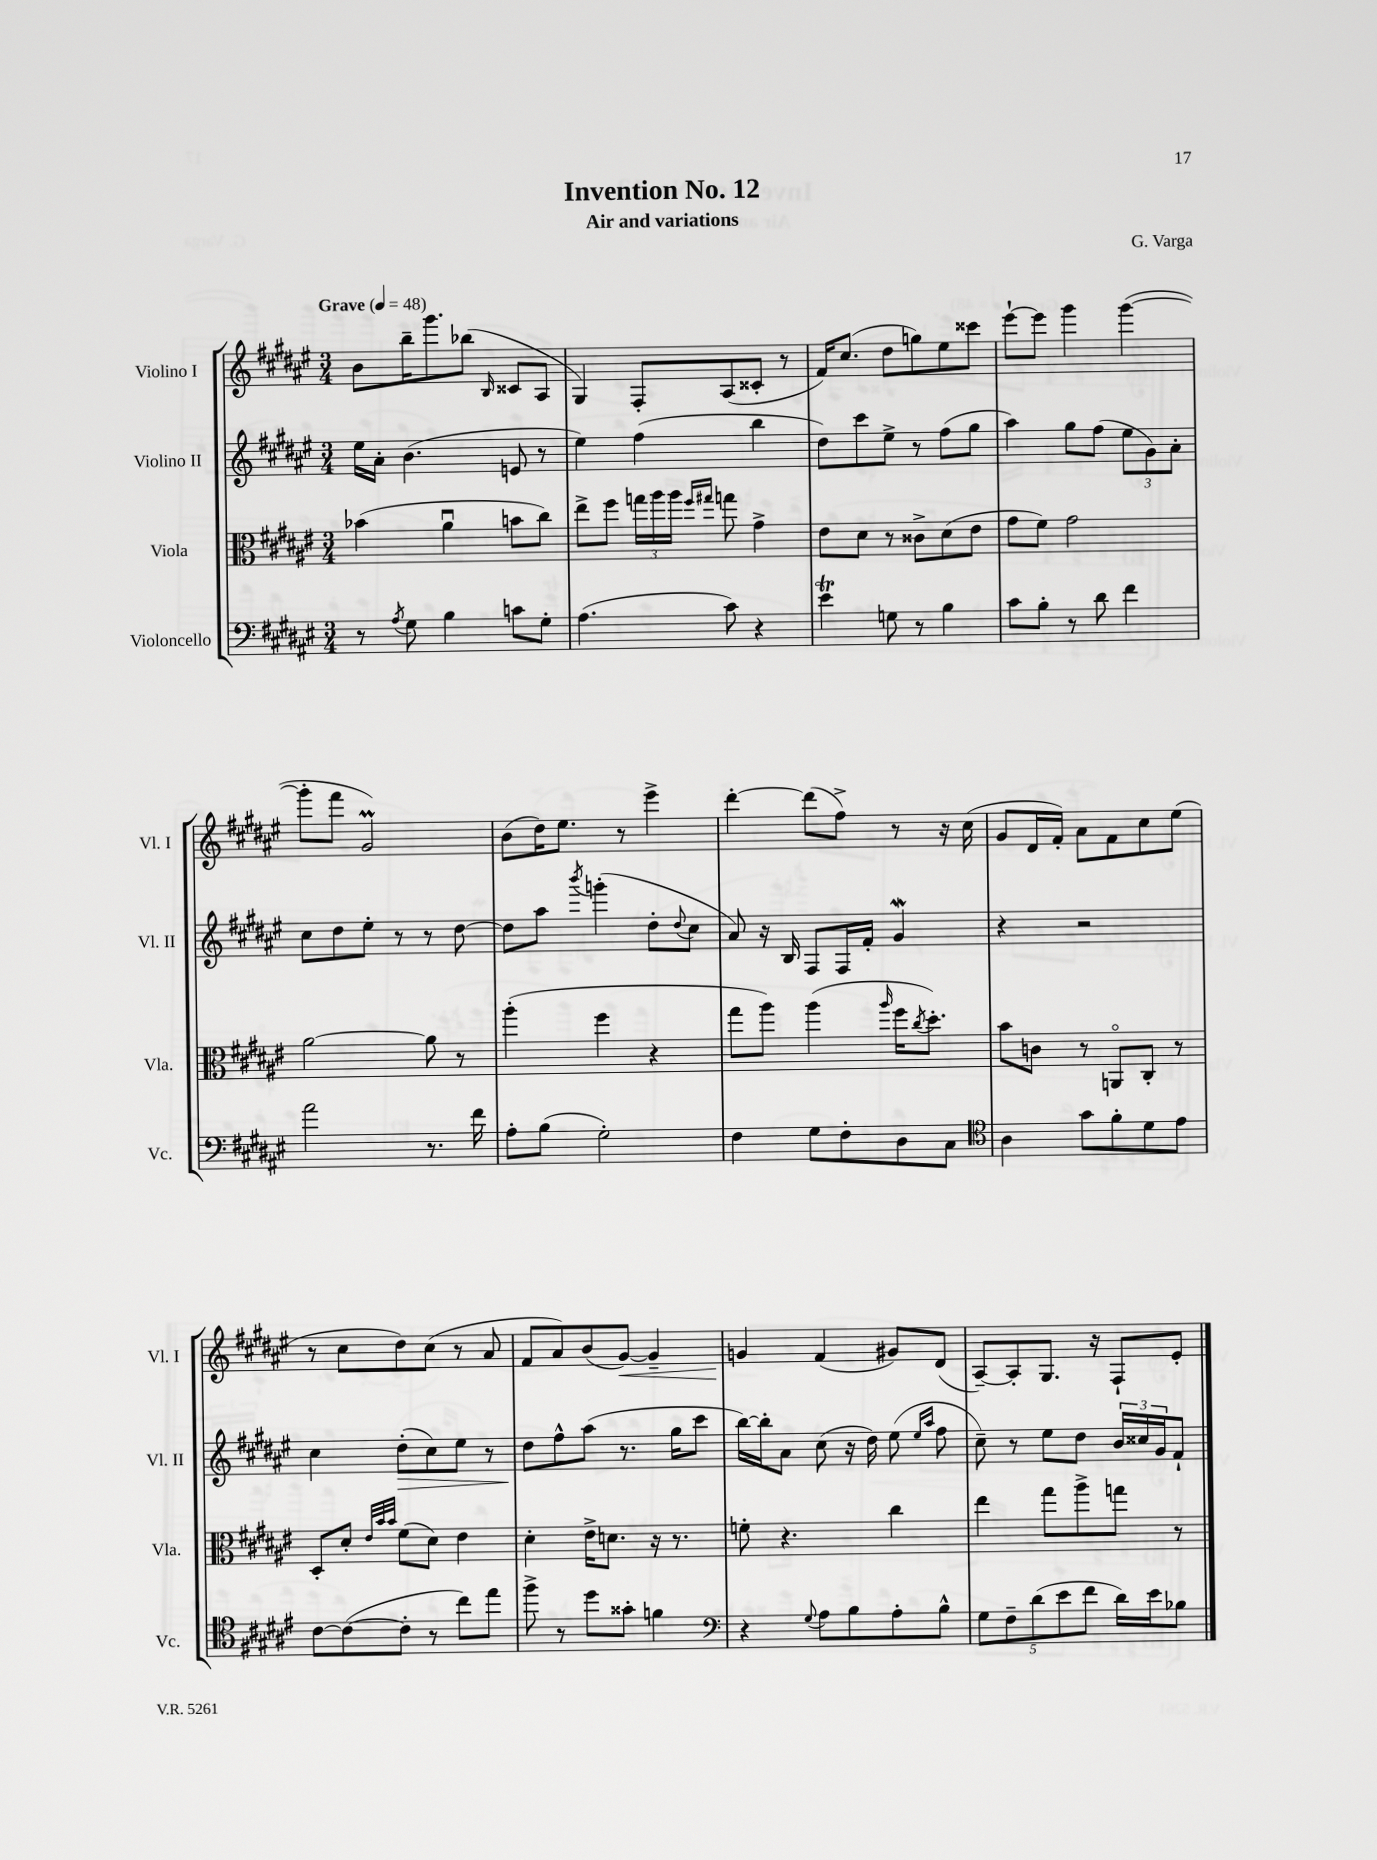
\header { title = "Invention No. 12" composer = "G. Varga" subtitle = "Air and variations" }
<<
\new StaffGroup <<
\new Staff = "s0" \with { instrumentName = "Violino I" shortInstrumentName = "Vl. I" } {
    \clef treble \key fis \major \numericTimeSignature \time 3/4 \tempo "Grave" 4 = 48
    b'8 b''16-- gis'''8. bes''8( \grace { b16 } cisis'8 ais8 |
    gis4) fis8-. ais8( cisis'8-. r8 |
    fis'16) cis''8.( dis''8 g''8) eis''8 cisis'''8 |
    eis'''8~-! eis'''8 gis'''4 gis'''4~( |
    gis'''8-. fis'''8 gis'2\prall) |
    b'8( dis''16) eis''8. r8 eis'''4-> |
    dis'''4~-. dis'''8( fis''8->) r8 r16 cis''16( |
    gis'8 dis'16 fis'16-.) ais'8 fis'8 cis''8 eis''8( |
    r8 cis''8 dis''8) cis''8( r8 ais'8 |
    fis'8 ais'8) b'8( gis'8~\<) gis'4-- |
    g'4\! fis'4( gis'8) dis'8( |
    ais8~--) ais8-. gis8. r16 fis8-! eis'8-. \bar "|." |
}
\new Staff = "s1" \with { instrumentName = "Violino II" shortInstrumentName = "Vl. II" } {
    \clef treble \key fis \major \numericTimeSignature \time 3/4
    eis''16 ais'16-. b'4.( e'8 r8 |
    eis''4) fis''4( b''4 |
    dis''8) cis'''8 eis''8-> r8 fis''8( gis''8 |
    ais''4) gis''8 fis''8( \tuplet 3/2 { eis''8 gis'8) ais'8-. } |
    cis''8 dis''8 eis''8-. r8 r8 dis''8~ |
    dis''8 ais''8 \acciaccatura { b'''8 } g'''4-.( dis''8-. \appoggiatura { dis''8 } cis''8 |
    ais'8) r16 b16 fis8 fis16 fis'16-. gis'4\mordent |
    r4 r2 |
    cis''4 dis''8-.\>( cis''8) eis''8 r8 |
    dis''8\! fis''8-^ ais''8( r8. gis''16 cis'''8 |
    b''16~) b''16-. ais'8 cis''8( r16 dis''16) eis''8( \grace { eis''16 ais''16 } fis''8 |
    cis''8--) r8 eis''8 dis''8 \tuplet 3/2 { b'16 cisis''16 gis'16 } fis'8-! \bar "|." |
}
\new Staff = "s2" \with { instrumentName = "Viola" shortInstrumentName = "Vla." } {
    \clef alto \key fis \major \numericTimeSignature \time 3/4
    bes'4( ais'4\downbow b'8 cis''8) |
    eis''8-> fis''8 \tuplet 3/2 { g''16 ais''16 ais''16 } \grace { fis''16 gis''16 } g''8 gis'4-> |
    eis'8 dis'8 r8 cisis'8-> dis'8( eis'8 |
    gis'8 fis'8) gis'2 |
    ais'2~ ais'8 r8 |
    ais''4-.( fis''4 r4 |
    gis''8 ais''8) ais''4( \grace { ais''16 } fis''16 \acciaccatura { cis''8 } dis''8.-.) |
    b'8 c'8 r8 a,8\flageolet cis8-. r8 |
    dis8-. dis'8-. \grace { eis'32 b'32 b'32 } fis'8( dis'8) eis'4 |
    dis'4-. eis'16-> d'8. r16 r8. |
    f'8-. r4. cis''4 |
    eis''4 gis''8 ais''8-> g''8 r8 \bar "|." |
}
\new Staff = "s3" \with { instrumentName = "Violoncello" shortInstrumentName = "Vc." } {
    \clef bass \key fis \major \numericTimeSignature \time 3/4
    r8 \acciaccatura { ais8 } gis8 b4 c'8 gis8-. |
    ais4.( cis'8) r4 |
    eis'4\trill g8 r8 b4 |
    cis'8 b8-. r8 dis'8 fis'4 |
    ais'2 r8. fis'16 |
    ais8-. b8( gis2-.) |
    fis4 gis8 fis8-. dis8 cis8 |
    \clef tenor ais4 gis'8 fis'8-. dis'8 eis'8 |
    cis'8~ cis'8~( cis'8-. r8 cis''8) eis''8 |
    fis''8-> r8 dis''8 gisis'8-. f'4 |
    \clef bass r4 \appoggiatura { gis8 } ais8 b8 ais8-. b8-^ |
    \tuplet 5/4 { gis8 fis8-- dis'8( eis'8 fis'8 } dis'16) eis'16 bes8 \bar "|." |
}
>>
>>
\layout { \context { \Score \remove "Bar_number_engraver" } }
